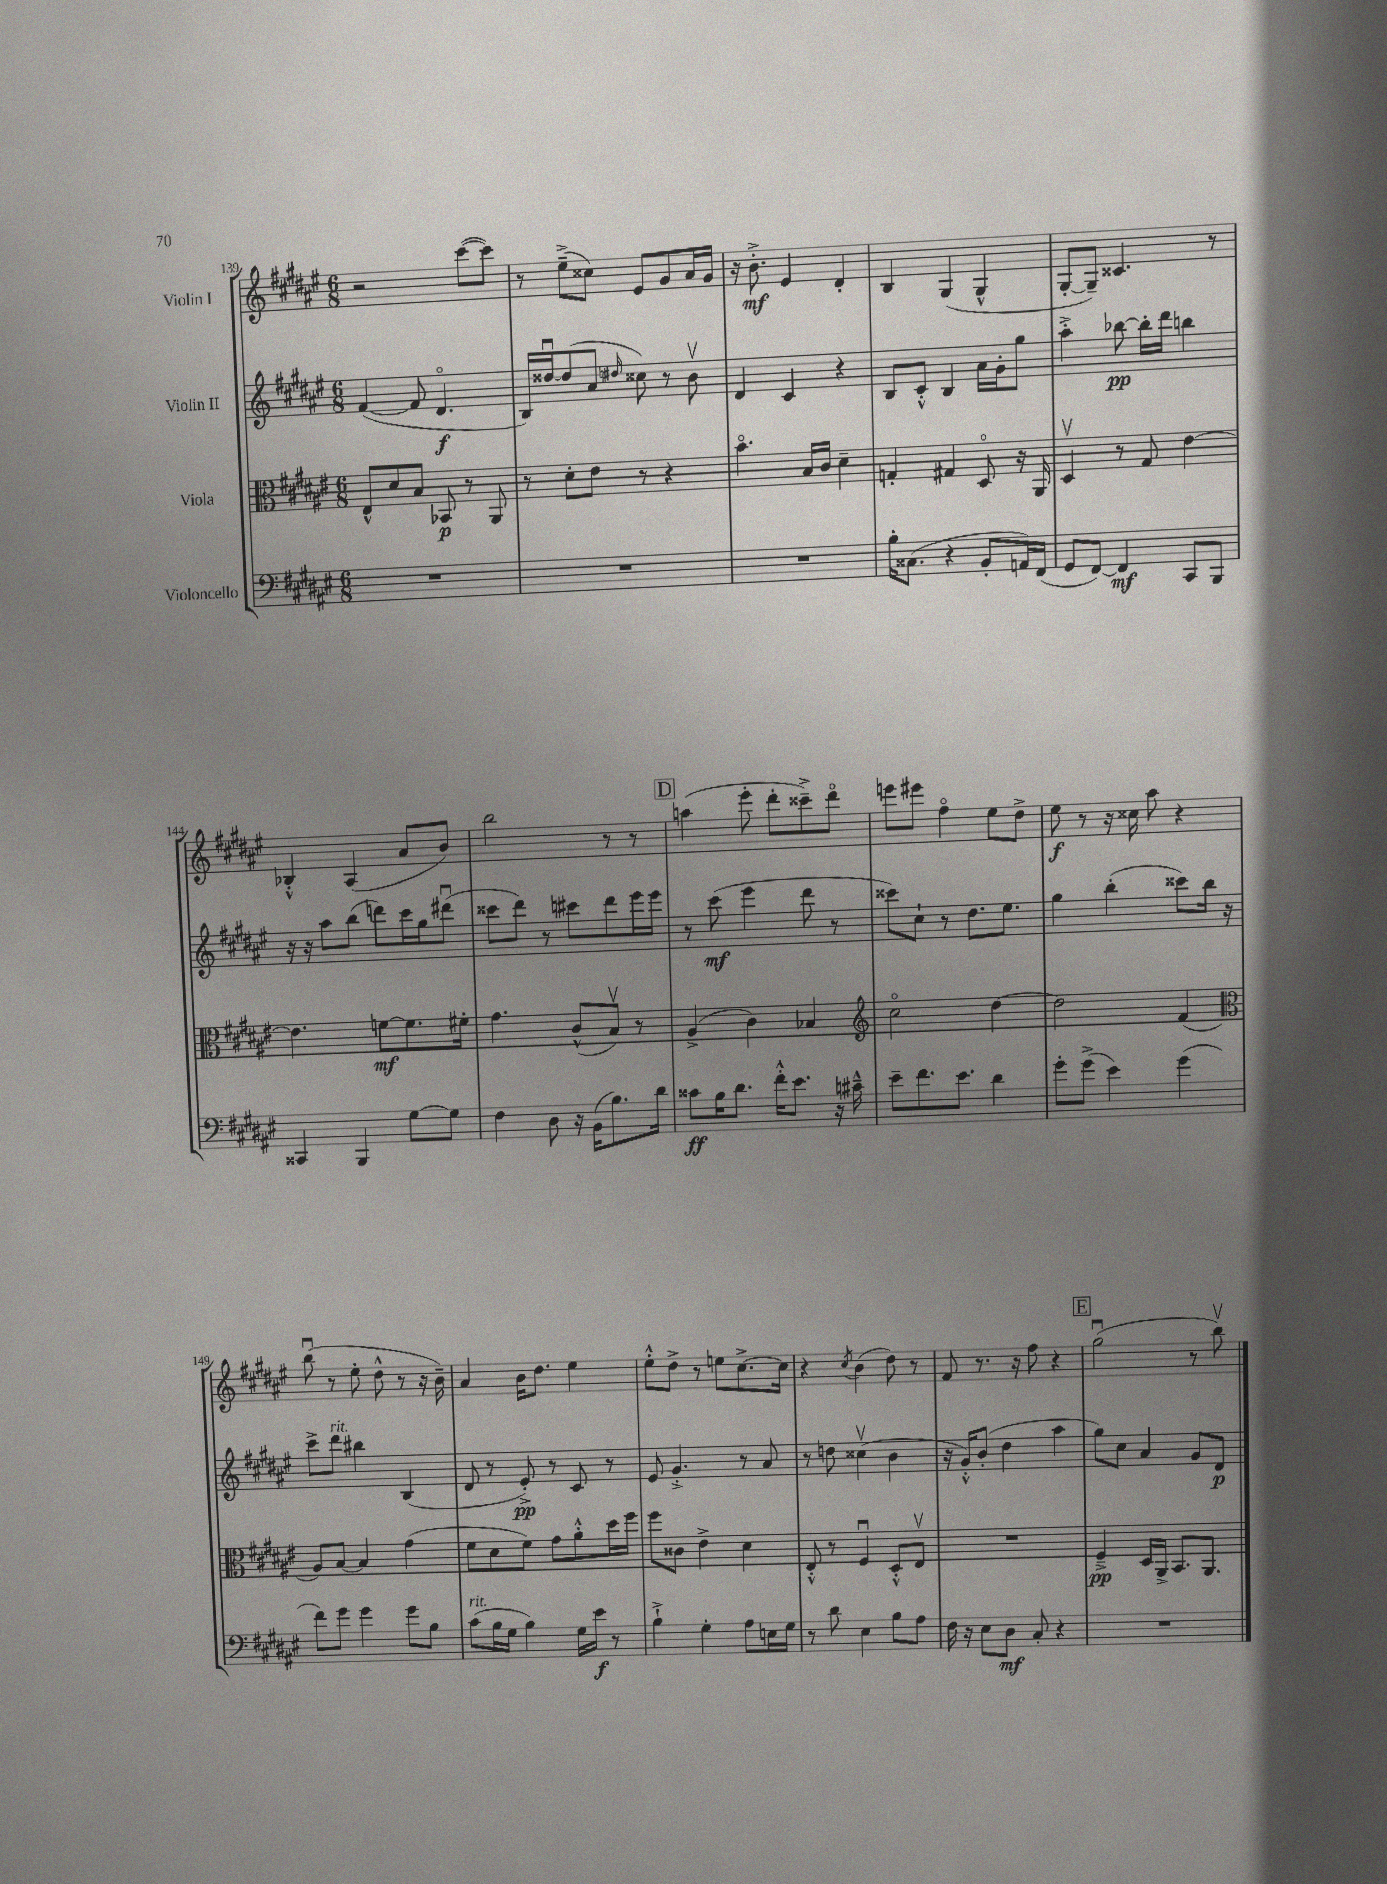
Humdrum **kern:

**kern	**dynam	**kern	**dynam	**kern	**dynam	**kern	**dynam
*part4	*part4	*part3	*part3	*part2	*part2	*part1	*part1
*staff4	*staff4	*staff3	*staff3	*staff2	*staff2	*staff1	*staff1
*I"Violoncello	*	*I"Viola	*	*I"Violin II	*	*I"Violin I	*
*clefF4	*	*clefC3	*	*clefG2	*	*clefG2	*
*k[f#c#g#d#a#e#]	*	*k[f#c#g#d#a#e#]	*	*k[f#c#g#d#a#e#]	*	*k[f#c#g#d#a#e#]	*
*M6/8	*	*M6/8	*	*M6/8	*	*M6/8	*
=139	=139	=139	=139	=139	=139	=139	=139
2.r	.	8E#^^/L	.	([4f#/	.	2r	.
.	.	8d#/	.	.	.	.	.
.	.	8B/J	.	8f#/]	.	.	.
.	.	8BB-X/	p	4.d#/	f	.	.
.	.	8r	.	.	.	([8ccc#\L	.
.	.	8AA#/	.	.	.	8ccc#\J])	.
=140	=140	=140	=140	=140	=140	=140	=140
2.r	.	8r	.	16B/LL)	.	8r	.
.	.	.	.	[16dd##Xu/J	.	.	.
.	.	8d#'\L	.	(8dd##/]	.	(8ee#~^\L	.
.	.	8e#\J	.	8a#/J	.	8cc##X\J)	.
.	.	.	.	16qqdd#X/	.	.	.
.	.	8r	.	8cc##X\)	.	8e#/L	.
.	.	4r	.	8r	.	8g#/	.
.	.	.	.	8bv\	.	16a#/L	.
.	.	.	.	.	.	16g#/JJ	.
=141	=141	=141	=141	=141	=141	=141	=141
2.r	.	4.b\	.	4d#/	.	16r	.
.	.	.	.	.	.	8.b'^\	mf
.	.	.	.	4c#/	.	4e#/	.
.	.	16B/LL	.	.	.	.	.
.	.	16c#/JJ	.	.	.	.	.
.	.	4d#~\	.	4r	.	4d#'/	.
=142	=142	=142	=142	=142	=142	=142	=142
16B'\KL	.	4Gn'/	.	8B/L	.	4B/	.
(8.C##X\J	.	.	.	.	.	.	.
.	.	.	.	8c#'^^/J	.	.	.
4r	.	4G#X/	.	4B/	.	(4G#/	.
8BB'/L	.	8D#/	.	16a#\LL	.	4G#^^/	.
.	.	.	.	16g#'\J	.	.	.
16AAn/L)	.	16r	.	8gg#\J	.	.	.
(16FF#/JJ	.	16AA#/	.	.	.	.	.
=143	=143	=143	=143	=143	=143	=143	=143
8GG#/L	.	4D#v/	.	4aa#'^\	.	[8G#'/L	.
[8FF#/J)	.	.	.	.	.	8G#~/J])	.
4FF#/]	mf	8r	.	[8bb-X\	pp	4.c##X/	.
.	.	8G#/	.	16bb-'\LL]	.	.	.
.	.	.	.	16ddd#\JJ	.	.	.
8CC#/L	.	[4e#\	.	4bbn\	.	.	.
8BBB/J	.	.	.	.	.	8r	.
!!LO:LB:g=z
=144	=144	=144	=144	=144	=144	=144	=144
4CC##X/	.	4.e#\]	.	16r	.	4B-X'^^/	.
.	.	.	.	16r	.	.	.
.	.	.	.	8aa#\L	.	.	.
4BBB/	.	.	.	(8bb\J	.	(4A#/	.
.	.	[8fn\L	mf	8dddn\L)	.	.	.
[8G#\L	.	8.f\]	.	16ccc#\L	.	8a#/L	.
.	.	.	.	16gg#\J	.	.	.
8G#\J]	.	.	.	(8ddd#Xu\J	.	8b/J)	.
.	.	16f#X'\Jk	.	.	.	.	.
=145	=145	=145	=145	=145	=145	=145	=145
4F#\	.	4.g#\	.	8ccc##X\L	.	2bb\	.
.	.	.	.	8ddd#\J)	.	.	.
8D#\	.	.	.	8r	.	.	.
16r	.	(8c#^^/L	.	8ccc#X\L	.	.	.
(16BB\KL	.	.	.	.	.	.	.
8.B\)	.	8Bv/J)	.	8ddd#\	.	8r	.
.	.	8r	.	16eee#\L	.	8r	.
16d#\Jk	.	.	.	16eee#\JJ	.	.	.
!!LO:REH:place=s1:t=D
=146	=146	=146	=146	=146	=146	=146	=146
8c##X\L	ff	(4A#^/	.	8r	.	(4aan\	.
16B\K	.	.	.	(8ccc#\	mf	.	.
8.d#\J	.	.	.	.	.	.	.
.	.	4c#\)	.	4eee#\	.	8eee#'\	.
16f#'^^\KL	.	.	.	.	.	8ddd#'\L	.
8.e#\J	.	.	.	.	.	.	.
.	.	4B-X/	.	8ddd#\	.	8ccc##X~^\)	.
16r	.	.	.	8r	.	8ddd#\J	.
16c#X~^^\	.	.	.	.	.	.	.
=147	=147	=147	=147	=147	=147	=147	=147
*	*	*clefG2	*	*	*	*	*
8e#~\L	.	2cc#\	.	8ccc##X\L)	.	8eeen\L	.
8.f#\	.	.	.	8cc#`\J	.	8eee#X\J	.
.	.	.	.	8r	.	4ff#\	.
8.e#\J	.	.	.	.	.	.	.
.	.	.	.	8.dd#\L	.	.	.
4d#\	.	[4dd#\	.	.	.	8ee#\L	.
.	.	.	.	8.ee#\J	.	.	.
.	.	.	.	.	.	8dd#^\J	.
=148	=148	=148	=148	=148	=148	=148	=148
8g#'\L	.	2dd#\]	.	4gg#\	.	8ee#\	f
(8g#^\J	.	.	.	.	.	8r	.
4e#\)	.	.	.	(4bb'\	.	16r	.
.	.	.	.	.	.	16cc##X\	.
.	.	.	.	.	.	8aa#\	.
(4g#\	.	(4f#/	.	8ccc##X\L)	.	4r	.
.	.	.	.	16bb\Jk	.	.	.
.	.	.	.	16r	.	.	.
!!LO:LB:g=z
=149	=149	=149	=149	=149	=149	=149	=149
*	*	*clefC3	*	*	*	*	*
8f#\L)	.	8A#/L)	.	8ccc#^\L	.	(8bbu\	.
!	!	!	!	!LO:TX:a:i:t=rit.	!	!	!
8g#\J	.	[8B/J	.	8ddd#\J	.	8r	.
4g#\	.	4B/]	.	4bb#X\	.	8ee#'\	.
.	.	.	.	.	.	8dd#^^\	.
8g#\L	.	(4g#\	.	(4B/	.	8r	.
8B\J	.	.	.	.	.	16r	.
.	.	.	.	.	.	16b~\)	.
=150	=150	=150	=150	=150	=150	=150	=150
!LO:TX:a:i:t=rit.	!	!	!	!	!	!	!
(8c#\L	.	8f#\L	.	8d#/	.	4a#/	.
16B\L	.	8d#\	.	8r	.	.	.
16G#\JJ	.	.	.	.	.	.	.
4B\)	.	8f#\J)	.	8e#'^/)	pp	16b\KL	.
.	.	.	.	.	.	8.dd#\J	.
.	.	8g#\L	.	8r	.	.	.
16G#\LL	.	8a#'^^\	.	8c#/	.	4ee#\	.
16e#\JJ	f	.	.	.	.	.	.
8r	.	16dd#\L	.	8r	.	.	.
.	.	16ff#\JJ	.	.	.	.	.
=151	=151	=151	=151	=151	=151	=151	=151
4B`^\	.	8ff#\L	.	8e#/	.	8ee#'^^\L	.
.	.	8c##X\J	.	4.g#'^/	.	8dd#^\J	.
4G#'\	.	4e#^\	.	.	.	8r	.
.	.	.	.	.	.	8een\L	.
8A#\L	.	4d#\	.	8r	.	[8.cc#^\	.
16En\L	.	.	.	8a#/	.	.	.
16G#\JJ	.	.	.	.	.	16cc#\Jk]	.
=152	=152	=152	=152	=152	=152	=152	=152
8r	.	8E#'^^/	.	8r	.	4r	.
8d#\	.	8r	.	8ddn\	.	.	.
.	.	.	.	.	.	8qcc#/	.
4E#\	.	4F#u/	.	(4cc##Xv\	.	(4b\	.
8B\L	.	8D#'^^/L	.	4b\	.	8dd#\)	.
8A#\J	.	8E#v/J	.	.	.	8r	.
=153	=153	=153	=153	=153	=153	=153	=153
16F#\	.	2.r	.	16r	.	8f#/	.
16r	.	.	.	16g#'^^/KL)	.	.	.
8E#\L	.	.	.	(8b'/J	.	8.r	.
8D#\J	mf	.	.	4dd#\	.	.	.
.	.	.	.	.	.	16r	.
8C#'/	.	.	.	.	.	8ff#\	.
4r	.	.	.	4aa#\	.	4r	.
!!LO:REH:place=s1:t=E
=154	=154	=154	=154	=154	=154	=154	=154
2.r	.	4F#~^/	pp	8gg#\L)	.	(2gg#u\	.
.	.	.	.	8cc#\J	.	.	.
.	.	16D#/LL	.	4a#/	.	.	.
.	.	16AA#^/JJ	.	.	.	.	.
.	.	8.BB/L	.	.	.	.	.
.	.	.	.	8g#/L	.	8r	.
.	.	8.AA#/J	.	.	.	.	.
.	.	.	.	8d#/J	p	8bbv\)	.
==	==	==	==	==	==	==	==
*-	*-	*-	*-	*-	*-	*-	*-
